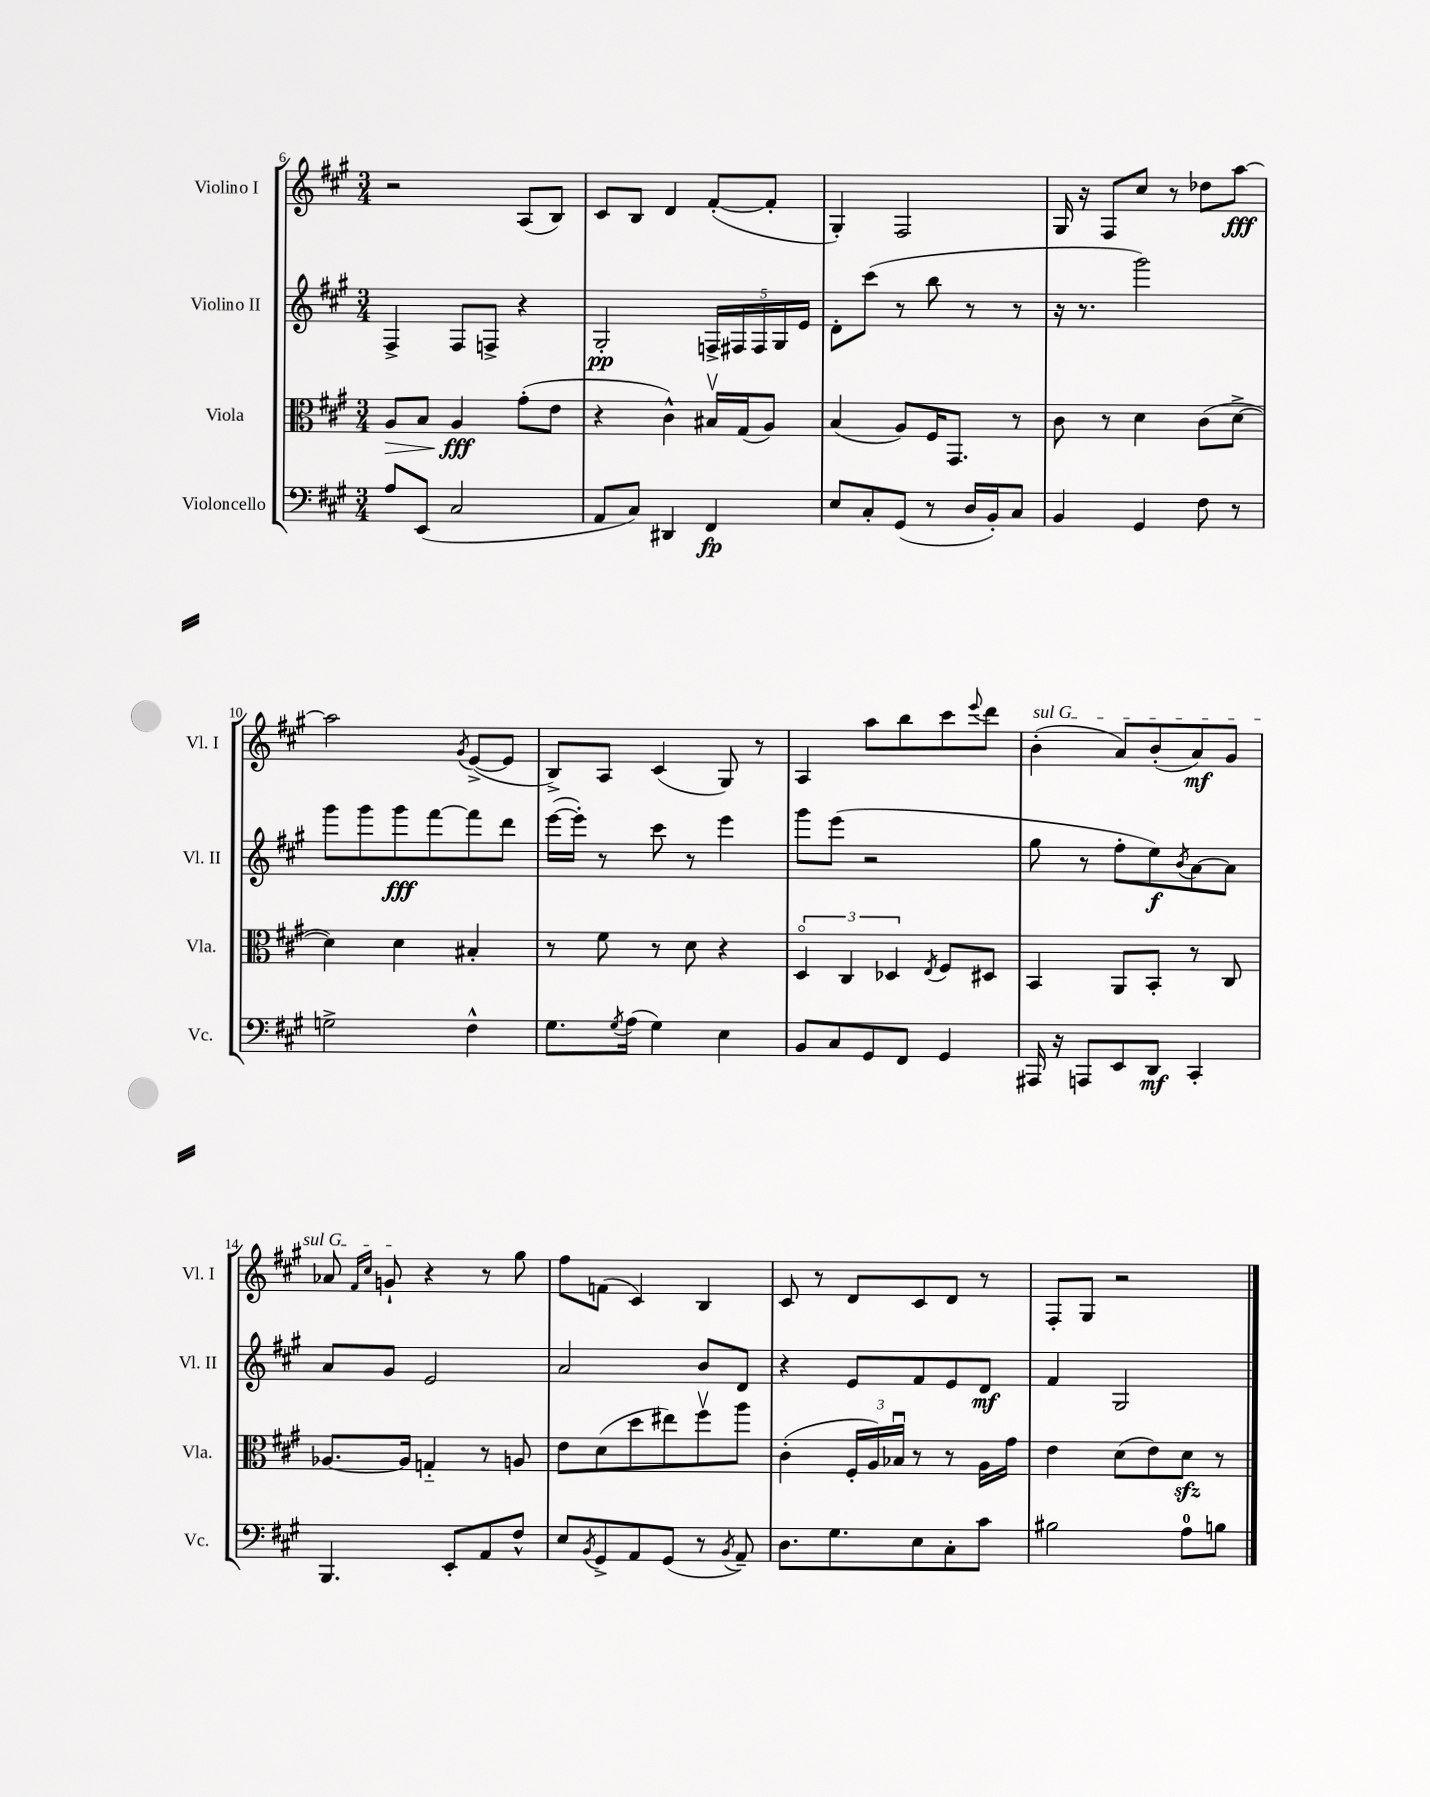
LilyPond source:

<<
\new StaffGroup <<
\new Staff = "s0" \with { instrumentName = "Violino I" shortInstrumentName = "Vl. I" } {
    \clef treble \key a \major \numericTimeSignature \time 3/4
    r2 a8( b8) |
    cis'8 b8 d'4 fis'8~-.( fis'8-. |
    gis4-.) fis2 |
    gis16 r16 fis8 cis''8 r8 des''8 a''8~\fff |
    a''2 \acciaccatura { gis'8 } e'8~->( e'8 |
    b8->) a8 cis'4( gis8) r8 |
    a4 a''8 b''8 cis'''8 \appoggiatura { e'''8 } d'''8 |
    \once \override TextSpanner.bound-details.left.text = \markup { \italic "sul G" } b'4-.\startTextSpan( a'8) b'8-.( a'8\mf) gis'8 |
    aes'8 \grace { fis'16 cis''16 } g'8-!\stopTextSpan r4 r8 gis''8 |
    fis''8 f'8( cis'4) b4 |
    cis'8 r8 d'8 cis'8 d'8 r8 |
    fis8-. gis8 r2 \bar "|." |
}
\new Staff = "s1" \with { instrumentName = "Violino II" shortInstrumentName = "Vl. II" } {
    \clef treble \key a \major \numericTimeSignature \time 3/4
    fis4-> fis8 f8-> r4 |
    gis2-.\pp \tuplet 5/4 { f16-> fis16 fis16 gis16 e'16 } |
    d'8-. cis'''8( r8 b''8 r8 r8 |
    r16 r8. gis'''2) |
    gis'''8 gis'''8 gis'''8\fff fis'''8~ fis'''8 d'''8 |
    e'''16~( e'''16-.) r8 cis'''8 r8 e'''4 |
    gis'''8 e'''8( r2 |
    gis''8 r8 fis''8-. e''8\f) \acciaccatura { b'8 } a'8~ a'8 |
    a'8 gis'8 e'2 |
    a'2 b'8 d'8 |
    r4 e'8 fis'8 e'8 d'8\mf |
    fis'4 gis2 \bar "|." |
}
\new Staff = "s2" \with { instrumentName = "Viola" shortInstrumentName = "Vla." } {
    \clef alto \key a \major \numericTimeSignature \time 3/4
    a8\> b8 a4\fff\! gis'8-.( e'8 |
    r4 cis'4-^) bis16\upbow gis16( a8) |
    b4( a8) fis16 gis,8. r8 |
    cis'8 r8 d'4 cis'8( d'8~-> |
    d'4) d'4 bis4-. |
    r8 fis'8 r8 d'8 r4 |
    \tuplet 3/2 { d4\flageolet cis4 des4 } \acciaccatura { e8 } fis8 dis8 |
    b,4 a,8 b,8-. r8 cis8 |
    aes8.~ aes16 g4-_ r8 a8 |
    e'8 d'8( d''8 eis''8) fis''8\upbow a''8 |
    cis'4-.( \tuplet 3/2 { fis16-. a16) bes16\downbow } r8 r8 a16 gis'16 |
    e'4 d'8( e'8) d'8\sfz r8 \bar "|." |
}
\new Staff = "s3" \with { instrumentName = "Violoncello" shortInstrumentName = "Vc." } {
    \clef bass \key a \major \numericTimeSignature \time 3/4
    a8 e,8( cis2 |
    a,8 cis8) dis,4 fis,4\fp |
    e8 cis8-. gis,8( r8 d16 b,16-.) cis8 |
    b,4 gis,4 fis8 r8 |
    g2-> fis4-^ |
    gis8. \acciaccatura { gis8 } a16( gis4) e4 |
    b,8 cis8 gis,8 fis,8 gis,4 |
    ais,,16 r16 a,,8 e,8 d,8\mf cis,4-. |
    b,,4. e,8-. a,8 fis8-^ |
    e8 \acciaccatura { b,8 } gis,8-> a,8 gis,8( r8 \acciaccatura { b,8 } a,8--) |
    d8. gis8. e8 cis8-. cis'8 |
    bis2 a8-0 b8 \bar "|." |
}
>>
>>
\layout { \context { \Score currentBarNumber = #6 } }
